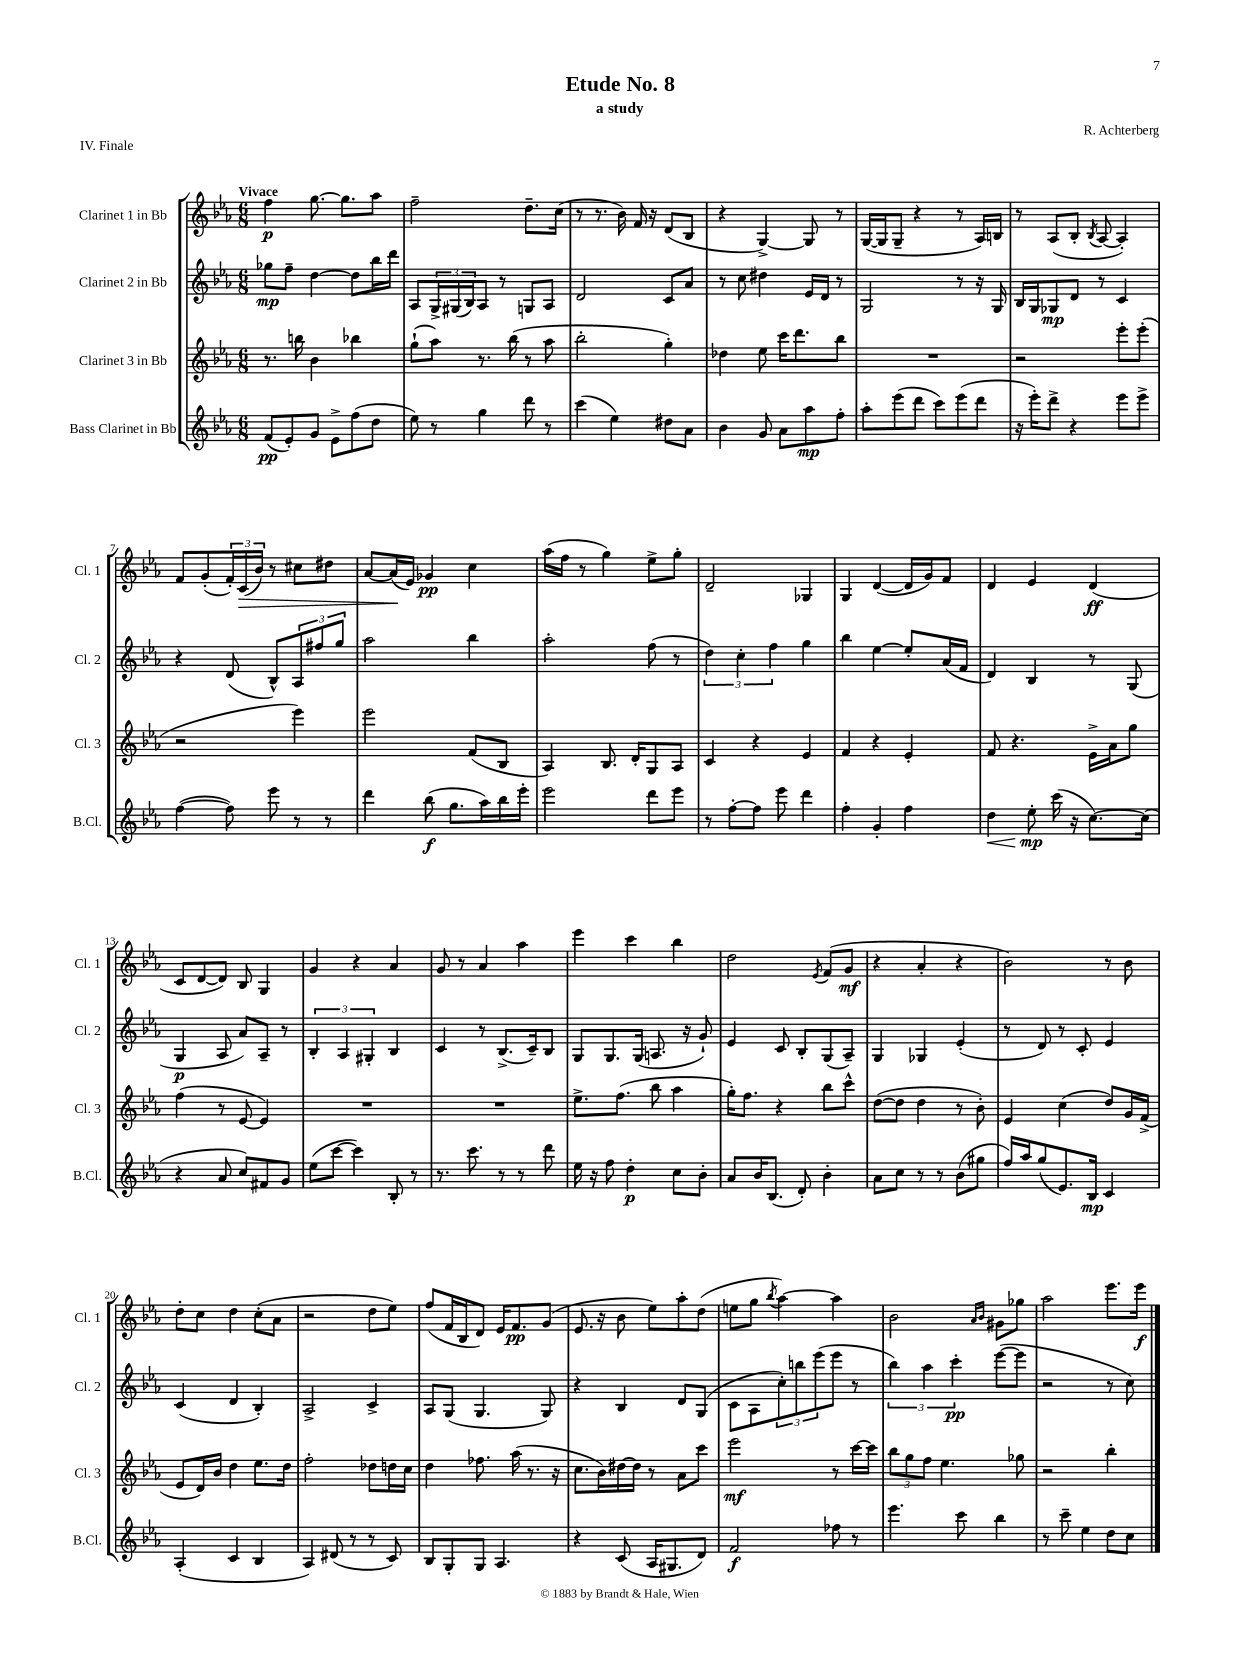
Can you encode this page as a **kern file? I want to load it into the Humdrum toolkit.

**kern	**kern	**kern	**kern
*staff4	*staff3	*staff2	*staff1
*clefG2	*clefG2	*clefG2	*clefG2
*k[b-e-a-]	*k[b-e-a-]	*k[b-e-a-]	*k[b-e-a-]
*M6/8	*M6/8	*M6/8	*M6/8
(8f/L	8.r	8gg-\L	4ff\
8e-'/)	.	8ff~\J	.
.	16bb\	.	.
8g/J	4b-\	[4dd\	[8.gg\
8e-^\L	.	.	.
.	.	.	8.gg\]L
(8ff\	4bb-\	8dd\]L	.
8dd\J	.	16bb-\L	8aa-\J
.	.	16ddd\JJ	.
=	=	=	=
8ee-\)	(8gg`\L	8A-/L	2ff~\
8r	8aa-\J)	24G^/L	.
.	.	(24G#/	.
.	.	24B-/J)	.
4gg\	8.r	8A-/J	.
.	.	8r	.
.	(16bb-\	.	.
8ddd\	8r	8G/L	8.dd~\L
8r	8aa-\	8A-/J	.
.	.	.	(16cc\Jk
=	=	=	=
(4ccc\	2bb-'\	2d/	8r
.	.	.	8.r
4ee-\)	.	.	.
.	.	.	16b-\)
.	.	.	16f/
.	.	.	16r
8dd#\L	4gg'\)	8c/L	(8d/L
8a-\J	.	8a-/J	8B-/J
=	=	=	=
4b-\	4dd-\	8r	4r
.	.	8cc\	.
8g/	8ee-\	4dd#\	[4G^/)
8a-\L	16ccc\LK	.	.
.	8.ddd\	.	.
8aa-\	.	16e-/LL	8G/]
.	.	16d/JJ	.
8ff'\J	8bb-\J	8r	8r
=	=	=	=
8aa-'\L	2.r	2G/	([16G/LL
.	.	.	16G/]J
(8eee-\	.	.	8G~/J
8ddd\J	.	.	4r
8ccc\L)	.	.	.
(8eee-\	.	8r	8r
8ddd\J	.	16r	16A-/LL)
.	.	16G/	16B/JJ
=	=	=	=
16r	2r	16B-/LL	8r
16eee-'\LK)	.	16G/J	.
8ddd^\J	.	8G-/	(8A-/L
4r	.	8d/J	8B-'/J
.	.	.	8qB-/
.	.	8r	[8A-/
8eee-\L	8eee-'\L	4c/	4A-'/])
8eee-^\J	(8eee-'\J	.	.
=	=	=	=
([4ff\	2r	4r	8f/L
.	.	.	(8g'/
8ff\])	.	(8d/	24f'/L)
.	.	.	(24c/
.	.	.	24b-/JJ)
8eee-\	.	8B-^^/L)	8r
8r	4eee-\)	12A-/	8cc#\L
.	.	12ff#/	.
8r	.	.	8dd#\J
.	.	12gg/J	.
=	=	=	=
4ddd\	2eee-\	2aa-\	[8a-/L
.	.	.	(16a-/]L
.	.	.	16e-/JJ)
(8bb-\	.	.	4g-/
8.gg\L	.	.	.
.	(8f/L	4bb-\	4cc\
16aa-\L)	.	.	.
16bb-\	8B-/J	.	.
16eee-'\JJ	.	.	.
=	=	=	=
2eee-\	4A-/)	2aa-'\	(16aa-\LL
.	.	.	16ff\JJ
.	.	.	8r
.	8.B-/	.	4gg\)
.	16d'/LK	.	.
8ddd\L	8G/	(8ff\	8ee-^\L
8eee-\J	8A-/J	8r	8gg'\J
=	=	=	=
8r	4c/	6dd\)	2d~/
[8ff'\L	.	.	.
.	.	6cc'\	.
8ff\]J	4r	.	.
.	.	6ff\	.
8eee-\	.	.	.
4ddd\	4e-/	4gg\	4G-/
=	=	=	=
4ff'\	4f/	4bb-\	4G/
4g'/	4r	[4ee-\	([4d/
4ff\	4e-'/	8ee-'/]L	16d/]LL
.	.	.	16g/J)
.	.	(16a-/L	8f/J
.	.	16f/JJ	.
=	=	=	=
4dd\	8f/	4d/)	4d/
.	4.r	.	.
8ee-'\	.	4B-/	4e-/
(16ccc\	.	.	.
16r	.	.	.
[8.cc\L)	16e-^\LL	8r	(4d/
.	16a-\J	.	.
.	8gg\J	(8G/	.
(16cc\]Jk	.	.	.
=	=	=	=
4r	(4ff\	4G/	8c/L
.	.	.	[8d/
8a-/	8r	8A-/	8d/]J)
8cc/L)	[8e-/	8a-/L)	8B-/
8f#/	4e-/])	8A-~/J	4G/
8g/J	.	8r	.
=	=	=	=
(8ee-\L	2.r	6B-'/	4g/
[8ccc\J	.	.	.
.	.	6A-/	.
4ccc\])	.	.	4r
.	.	6G#'/	.
8B-'/	.	4B-/	4a-/
8r	.	.	.
=	=	=	=
8.r	2.r	4c/	8g/
.	.	.	8r
8.ccc\	.	.	.
.	.	8r	4a-/
8r	.	(8.B-^/L	.
8r	.	.	4aa-\
.	.	16c~/k)	.
8ddd\	.	8B-/J	.
=	=	=	=
16ee-\	8.ee-^\L	8G/L	4eee-\
16r	.	.	.
8ff\	.	8.G/	.
.	(8.ff\J	.	.
4dd'\	.	.	4ccc\
.	.	(16G/Jk	.
.	8bb-\	8.A/	.
8cc\L	4aa-\	.	4bb-\
.	.	16r	.
8b-'\J	.	8g`/)	.
=	=	=	=
8a-/L	16gg'\LK)	4e-/	2dd\
.	8.ff\J	.	.
16b-/K	.	.	.
(8.B-/J	.	.	.
.	4r	8c/	.
8d'/)	.	8B-'/L	.
.	.	.	8qe-/
4b-'\	8bb-\L	(8G/	(8f/L
.	8ccc^^\J	8A-~/J)	8g/J
=	=	=	=
8a-\L	([8dd\L	4G/	4r
8cc\J	8dd\]J	.	.
8r	4dd\	4G-/	4a-'/
8r	.	.	.
(8b-\L	8r	(4e-'/	4r
8gg#\J	8b-'\)	.	.
=	=	=	=
16ff/LL)	4e-/	8r	2b-\)
16aa-/J	.	.	.
(8gg/	.	8d/)	.
8.e-/)	(4cc\	8r	.
.	.	8c'/	.
16B-/Jk	.	.	.
4c/	8dd/L)	4e-/	8r
.	16g/L	.	8b-\
.	(16f^/JJ	.	.
=	=	=	=
(4A-'/	8e-/L	(4c/	8dd'\L
.	16d/L)	.	8cc\J
.	16b-/JJ	.	.
4c/	4dd\	4d/	4dd\
4B-/	8.ee-\L	4B-'/)	(8cc'\L
.	.	.	8a-\J
.	16dd\Jk	.	.
=	=	=	=
4A-/)	2ff'\	2A-^/	2r
(8d#/	.	.	.
8r	.	.	.
8r	8dd-\L	4c^/	8dd\L
8c/)	16dd\L	.	8ee-\J)
.	16cc\JJ	.	.
=	=	=	=
8B-/L	4dd\	8A-/L	(8ff/L
8G'/	.	(8G/J	16f/L
.	.	.	16B-/J
8G/J	8.ff-\	4.G/	8d/J)
4.A-/	.	.	16e-/LK
.	(16aa-\	.	8.f/
.	8.r	.	.
.	.	8G/)	(8g/J
.	16r	.	.
=	=	=	=
4r	8.cc\L	4r	8.e-/
.	16b-\L)	.	16r
(8c/	[16dd#\	4B-/	8b-\
.	16dd#\]JJ	.	.
16A-/LK	8r	.	8ee-\L)
8.G#/	.	.	.
.	8a-\L	8d/L	8aa-'\
8d/J)	8ccc\J	(8G/J	(8dd\J
=	=	=	=
2f/	2eee-\	8c\L	8ee\L
.	.	8A-\	8gg\J
.	.	.	8qbb-/
.	.	12cc'\)	[4aa-\)
.	.	12bb\	.
.	.	(12eee-\	.
8ff-\	8r	8eee-\J	4aa-\]
8r	[16ccc\LL	8r	.
.	16ccc\]JJ	.	.
=	=	=	=
4.eee-\	12bb-\L	6bb-\)	2b-\
.	12gg\	.	.
.	12ff\J	6aa-\	.
.	4.ee-\	.	.
.	.	6ccc'\	.
8ccc\	.	.	.
.	.	.	16qqa-/LL
.	.	.	16qqb-/JJ
4bb-\	.	([8eee-\L	8g#\L
.	8gg-\	8eee-\]J	8gg-\J
=	=	=	=
8r	2r	2r	2aa-\
8ccc~\	.	.	.
4ee-\	.	.	.
8dd\L	4bb-'\	8r	8.eee-\L
8cc\J	.	8cc\)	.
.	.	.	16eee-\Jk
==	==	==	==
*-	*-	*-	*-
